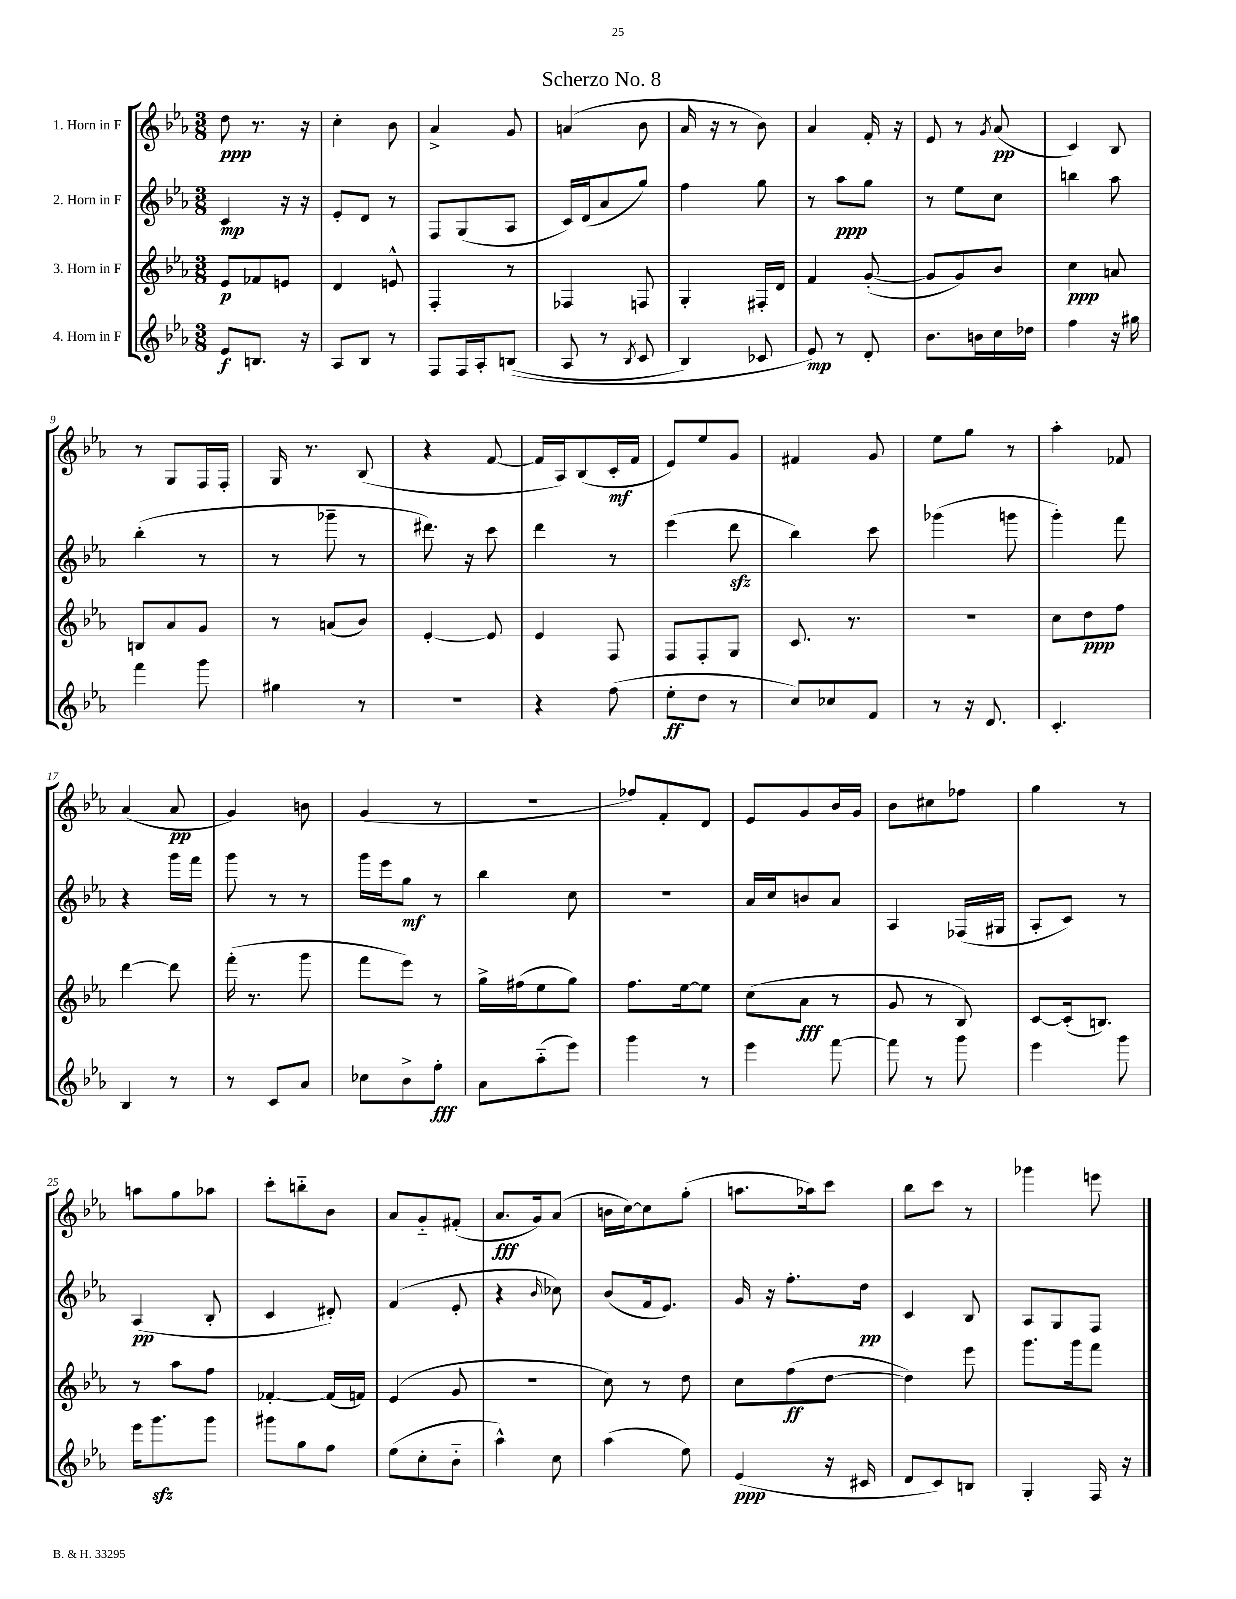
\header { title = "Scherzo No. 8" }
<<
\new StaffGroup <<
\new Staff = "s0" \with { instrumentName = "1. Horn in F" } {
    \clef treble \key ees \major \numericTimeSignature \time 3/8
    d''8\ppp r8. r16 |
    c''4-. bes'8 |
    aes'4-> g'8 |
    a'4( bes'8 |
    aes'16 r16 r8 bes'8) |
    aes'4 f'16-. r16 |
    ees'8 r8 \acciaccatura { g'8 } aes'8\pp( |
    c'4) bes8 |
    r8 g8 f16 f16-. |
    g16 r8. bes8( |
    r4 f'8~ |
    f'16 aes16) bes8( c'16-.\mf f'16 |
    ees'8) ees''8 g'8 |
    fis'4 g'8 |
    ees''8 g''8 r8 |
    aes''4-. fes'8 |
    aes'4( aes'8\pp |
    g'4) b'8 |
    g'4( r8 |
    R4. |
    fes''8) f'8-. d'8 |
    ees'8 g'8 bes'16 g'16 |
    bes'8 cis''8 fes''8 |
    g''4 r8 |
    a''8 g''8 aes''8 |
    c'''8-. b''8-_ bes'8 |
    aes'8 g'8-_ fis'8-.( |
    aes'8.\fff g'16) aes'8( |
    b'16 c''16~) c''8 g''8-.( |
    a''8. aes''16) c'''8 |
    bes''8 c'''8 r8 |
    ges'''4 e'''8 \bar "|." |
}
\new Staff = "s1" \with { instrumentName = "2. Horn in F" } {
    \clef treble \key ees \major \numericTimeSignature \time 3/8
    c'4\mp r16 r16 |
    ees'8-. d'8 r8 |
    f8 g8( aes8 |
    c'16) d'16( aes'8 g''8) |
    f''4 g''8 |
    r8 aes''8\ppp g''8 |
    r8 ees''8 c''8 |
    b''4 aes''8 |
    bes''4-.( r8 |
    r8 ges'''8-- r8 |
    dis'''8.) r16 c'''8 |
    d'''4 r8 |
    ees'''4( d'''8\sfz |
    bes''4) c'''8 |
    ges'''4( g'''8 |
    g'''4-.) f'''8 |
    r4 g'''16 f'''16 |
    g'''8 r8 r8 |
    g'''16 ees'''16 g''8\mf r8 |
    bes''4 c''8 |
    R4. |
    aes'16 c''16 b'8 aes'8 |
    aes4 fes16( gis16 |
    aes8-. c'8) r8 |
    aes4\pp( bes8-. |
    c'4 dis'8-.) |
    f'4( ees'8-. |
    r4 \grace { bes'16 } ces''8) |
    bes'8( f'16 ees'8.) |
    g'16 r16 f''8.-. d''16\pp |
    c'4 bes8 |
    aes8 g8 f8 \bar "|." |
}
\new Staff = "s2" \with { instrumentName = "3. Horn in F" } {
    \clef treble \key ees \major \numericTimeSignature \time 3/8
    ees'8\p fes'8 e'8 |
    d'4 e'8-^ |
    f4-. r8 |
    fes4 f8 |
    g4-. fis16-. d'16 |
    f'4 g'8~-.( |
    g'8 g'8) bes'8 |
    c''4\ppp a'8 |
    b8 aes'8 g'8 |
    r8 a'8( bes'8) |
    ees'4~-. ees'8 |
    ees'4 f8 |
    f8 f8-. g8 |
    c'8. r8. |
    R4. |
    c''8 d''8\ppp f''8 |
    d'''4~ d'''8 |
    f'''16-.( r8. g'''8 |
    f'''8 ees'''8) r8 |
    g''16-> fis''16( ees''8 g''8) |
    f''8. ees''16~ ees''8 |
    c''8( aes'8\fff r8 |
    g'8 r8 bes8) |
    c'8~ c'16-.( b8.) |
    r8 aes''8 f''8 |
    fes'4~-. fes'16( f'16) |
    ees'4( g'8 |
    R4. |
    c''8) r8 d''8 |
    c''8 f''8\ff( d''8~ |
    d''4) ees'''8 |
    g'''8. g'''16 f'''8 \bar "|." |
}
\new Staff = "s3" \with { instrumentName = "4. Horn in F" } {
    \clef treble \key ees \major \numericTimeSignature \time 3/8
    ees'8\f b8. r16 |
    aes8 bes8 r8 |
    f8 f16 aes16-. b8(\( |
    aes8 r8 \acciaccatura { bes8 } c'8 |
    bes4) ces'8 |
    ees'8\mp\) r8 d'8-. |
    bes'8. b'16 c''16 des''16 |
    f''4 r16 gis''16 |
    f'''4 g'''8 |
    gis''4 r8 |
    R4. |
    r4 f''8( |
    ees''8-.\ff d''8 r8 |
    c''8) ces''8 f'8 |
    r8 r16 d'8. |
    c'4.-. |
    bes4 r8 |
    r8 c'8 aes'8 |
    ces''8 bes'8-> f''8-.\fff |
    aes'8 aes''8-_( ees'''8) |
    g'''4 r8 |
    ees'''4 f'''8~ |
    f'''8 r8 g'''8 |
    ees'''4 g'''8 |
    ees'''16 g'''8.\sfz g'''8 |
    gis'''8 g''8 f''8 |
    ees''8( c''8-. bes'8-_ |
    aes''4-^) c''8 |
    aes''4( ees''8) |
    ees'4\ppp( r16 cis'16 |
    d'8 c'8) b8 |
    g4-. f16 r16 \bar "|." |
}
>>
>>
